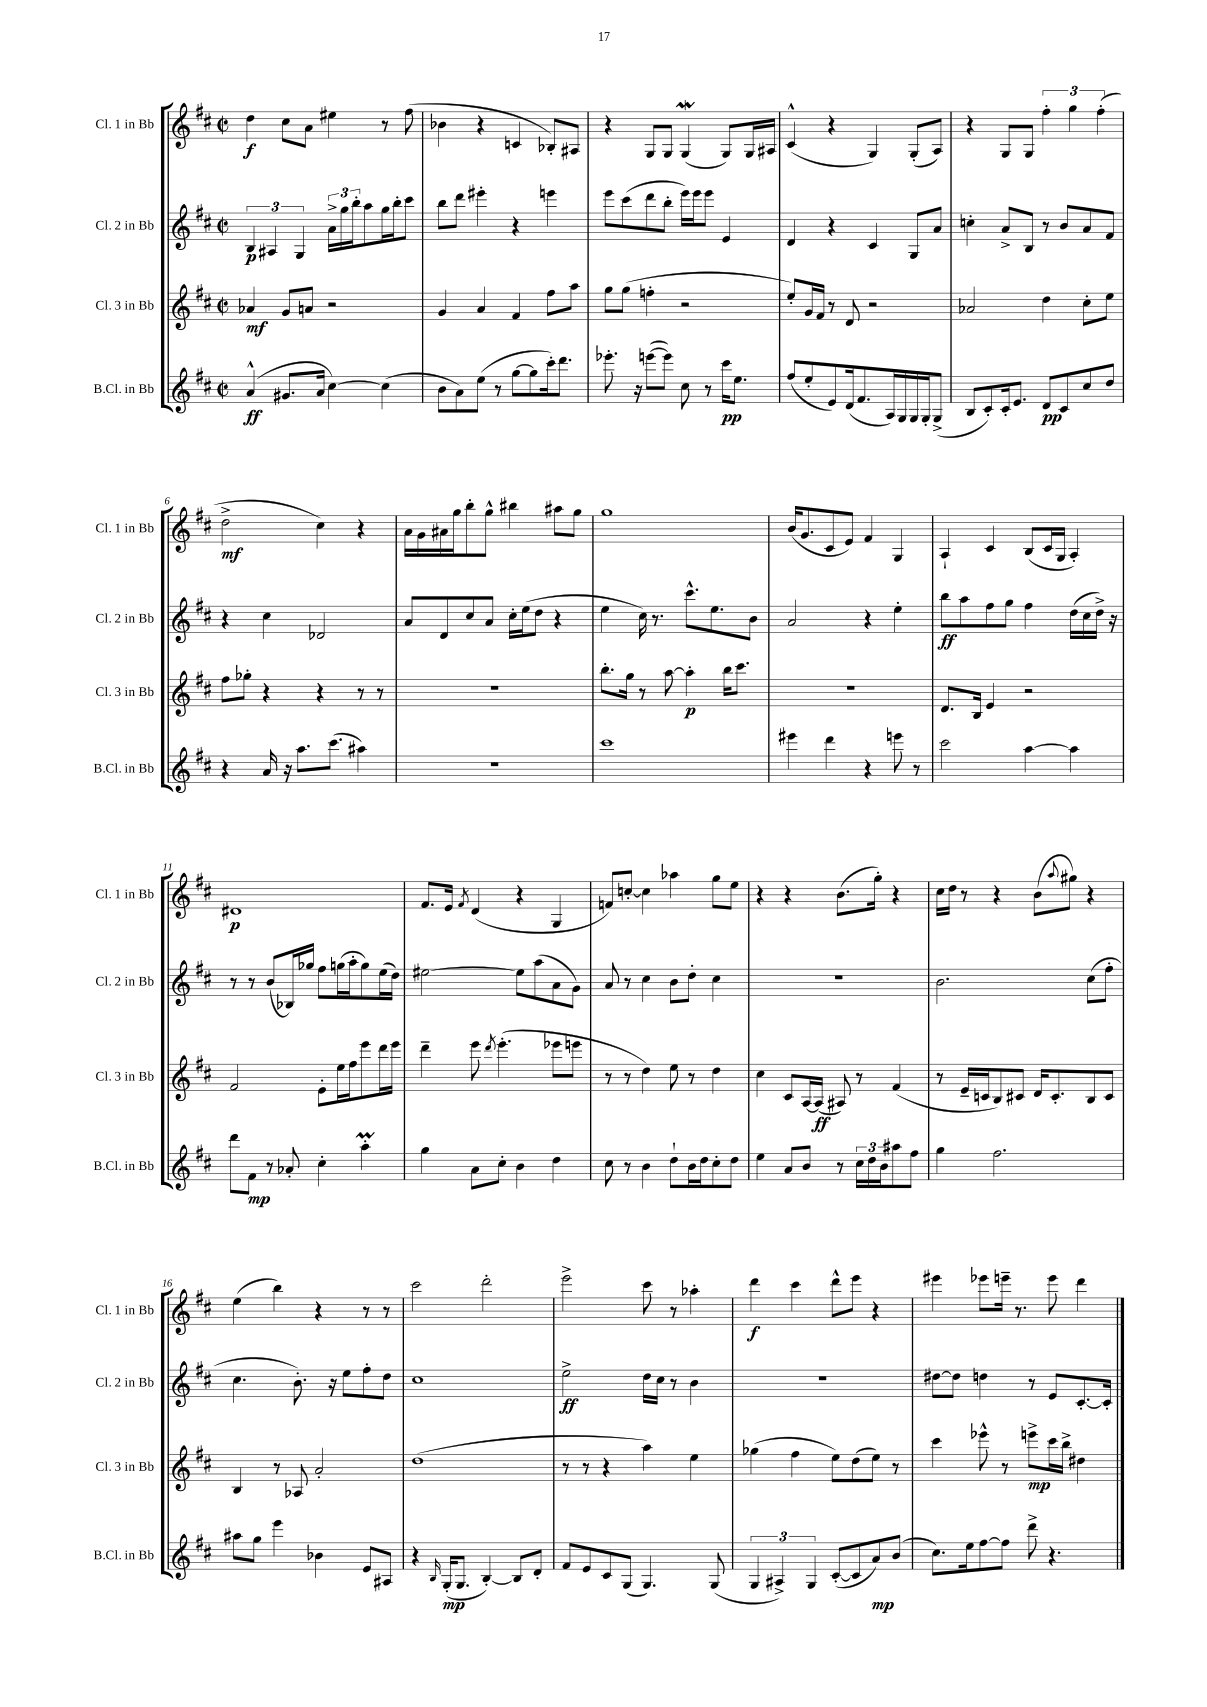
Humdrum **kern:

**kern	**kern	**kern	**kern
*staff4	*staff3	*staff2	*staff1
*clefG2	*clefG2	*clefG2	*clefG2
*k[f#c#]	*k[f#c#]	*k[f#c#]	*k[f#c#]
*M2/2	*M2/2	*M2/2	*M2/2
*met(c|)	*met(c|)	*met(c|)	*met(c|)
(4a^^	4a-	6B	4dd
.	.	6A#	.
8.g#	8g	.	8cc#
.	.	6G	.
.	8a	.	8a
16a	.	.	.
[4cc#)	2r	24a^	4ee#
.	.	24gg	.
.	.	24bb'	.
.	.	8aa	.
(4cc#]	.	16gg	8r
.	.	16bb'	.
.	.	8ccc#	(8ff#
=	=	=	=
8b	4g	8bb	4b-
8a)	.	8ddd	.
(8ee	4a	4eee#'	4r
8r	.	.	.
[8gg	4f#	4r	4c
8gg]	.	.	.
16ccc#')	8ff#	4eee	8B-')
8.ddd	.	.	.
.	8aa	.	8A#
=	=	=	=
8.eee-'	8gg	8eee	4r
.	(8gg	(8ccc#	.
16r	.	.	.
([8eee	4ff'	8ddd	8G
8eee])	.	8bb'	8G
8cc#	2r	16eee)	(4G
.	.	16eee	.
8r	.	8eee	.
16ccc#	.	4e	8G)
8.ee	.	.	.
.	.	.	16G
.	.	.	16A#
=	=	=	=
(8ff#	8ee')	4d	(4c#^^
8ee'	16g	.	.
.	16f#	.	.
8e)	8r	4r	4r
(16d	8d	.	.
8.f#	.	.	.
.	2r	4c#	4G)
16A)	.	.	.
16G	.	.	.
16G	.	8G	(8G'
16G'	.	.	.
(8G^	.	8a	8A)
=	=	=	=
8B	2a-	4cc'	4r
8c#')	.	.	.
16c#'	.	8a^	8G
8.e	.	.	.
.	.	8B	8G
8d	4dd	8r	6ff#'
8c#	.	8b	.
.	.	.	6gg
8cc#	8cc#'	8a	.
.	.	.	(6ff#'
8dd	8ee	8f#	.
=	=	=	=
4r	8ff#	4r	2dd^
.	8gg-'	.	.
16a	4r	4cc#	.
16r	.	.	.
8.aa	.	.	.
.	4r	2d-	4cc#)
(8.ccc#	.	.	.
4aa#)	8r	.	4r
.	8r	.	.
=	=	=	=
1r	1r	8a	16a
.	.	.	16g
.	.	8d	16a#
.	.	.	16gg
.	.	8cc#	8bb'
.	.	8a	8gg^^
.	.	16cc#'	4bb#
.	.	(16ee	.
.	.	8dd	.
.	.	4r	8aa#
.	.	.	8gg
=	=	=	=
1ccc#	8.bb'	4ee	1gg
.	16gg	.	.
.	8r	16cc#)	.
.	.	8.r	.
.	[8aa	.	.
.	4aa']	8.ccc#^^	.
.	.	8.ee	.
.	16bb	.	.
.	8.ccc#	.	.
.	.	8b	.
=	=	=	=
4eee#	1r	2a	(16b
.	.	.	8.g
4ddd	.	.	8c#
.	.	.	8e)
4r	.	4r	4f#
8eee	.	4ee'	4G
8r	.	.	.
=	=	=	=
2ccc#	8.d	8bb	4A`
.	.	8aa	.
.	16B	.	.
.	4e	8ff#	4c#
.	.	8gg	.
[4aa	2r	4ff#	(8B
.	.	.	16c#
.	.	.	16G
4aa]	.	(16dd	4A')
.	.	16cc#	.
.	.	16dd^)	.
.	.	16r	.
=	=	=	=
8ddd	2f#	8r	1d#
8f#	.	8r	.
8r	.	(8b	.
8a-'	.	16B-)	.
.	.	16gg-	.
4cc#'	8e'	8ff#	.
.	16ee	(16gg	.
.	16ff#	16aa'	.
4aa'	8eee	8gg)	.
.	16ddd	(16ee	.
.	16eee	16dd)	.
=	=	=	=
4gg	4ddd~	[2ee#	8.f#
.	.	.	16e
.	.	.	8qf#
8a	8eee	.	(4d
.	8qddd	.	.
8cc#'	(4.eee'	.	.
4b	.	8ee#]	4r
.	.	(8aa	.
4dd	8eee-	8a	4G
.	8eee	8g)	.
=	=	=	=
8cc#	8r	8a	8f)
8r	8r	8r	[8cc'
4b	4dd)	4cc#	4cc]
8dd`	8ee	8b	4aa-
16b	8r	8dd'	.
16dd	.	.	.
8cc#'	4dd	4cc#	8gg
8dd	.	.	8ee
=	=	=	=
4ee	4cc#	1r	4r
8a	8c#	.	4r
8b	[16A	.	.
.	(16A]	.	.
8r	8A#)	.	(8.b
24cc#	8r	.	.
24dd	.	.	.
.	.	.	16gg')
24b	.	.	.
8aa#	(4f#	.	4r
8ff#	.	.	.
=	=	=	=
4gg	8r	2.b	16cc#
.	.	.	16dd
.	16e~	.	8r
.	16c	.	.
2.ff#	8B)	.	4r
.	8c#	.	.
.	16d	.	(8b
.	8.c#'	.	.
.	.	.	8qqaa
.	.	.	8gg#)
.	8B	(8cc#	4r
.	8c#	8ff#'	.
=	=	=	=
8aa#	4B	4.cc#	(4ee
8gg	.	.	.
4eee	8r	.	4bb)
.	8A-	8.b')	.
4b-	2a'	.	4r
.	.	16r	.
.	.	8ee	.
8e	.	8ff#'	8r
8A#	.	8dd	8r
=	=	=	=
4r	(1dd	1cc#	2ccc#
16qqB	.	.	.
(16G'	.	.	.
8.G	.	.	.
[4B')	.	.	2ddd'
8B]	.	.	.
8d'	.	.	.
=	=	=	=
8f#	8r	2ee^	2eee^
8e	8r	.	.
8c#	4r	.	.
(8G	.	.	.
4.G)	4aa)	16dd	8ccc#
.	.	16cc#	.
.	.	8r	8r
.	4ee	4b	4aa-'
(8G	.	.	.
=	=	=	=
6G	(4gg-	1r	4ddd
6A#^)	.	.	.
.	4ff#	.	4ccc#
6G	.	.	.
([8c#'	8ee)	.	8ddd^^
8c#]	(8dd	.	8eee
8a)	8ee)	.	4r
(8b	8r	.	.
=	=	=	=
8.cc#)	4ccc#	[8dd#	4eee#
.	.	8dd#]	.
16ee	.	.	.
[8ff#	8eee-^^	4dd	8eee-
8ff#]	8r	.	16eee~
.	.	.	8.r
8ddd^	8eee^	8r	.
4.r	16ccc#	8e	8eee
.	16bb^	.	.
.	4dd#	[8.c#'	4ddd
.	.	16c#']	.
==	==	==	==
*-	*-	*-	*-
